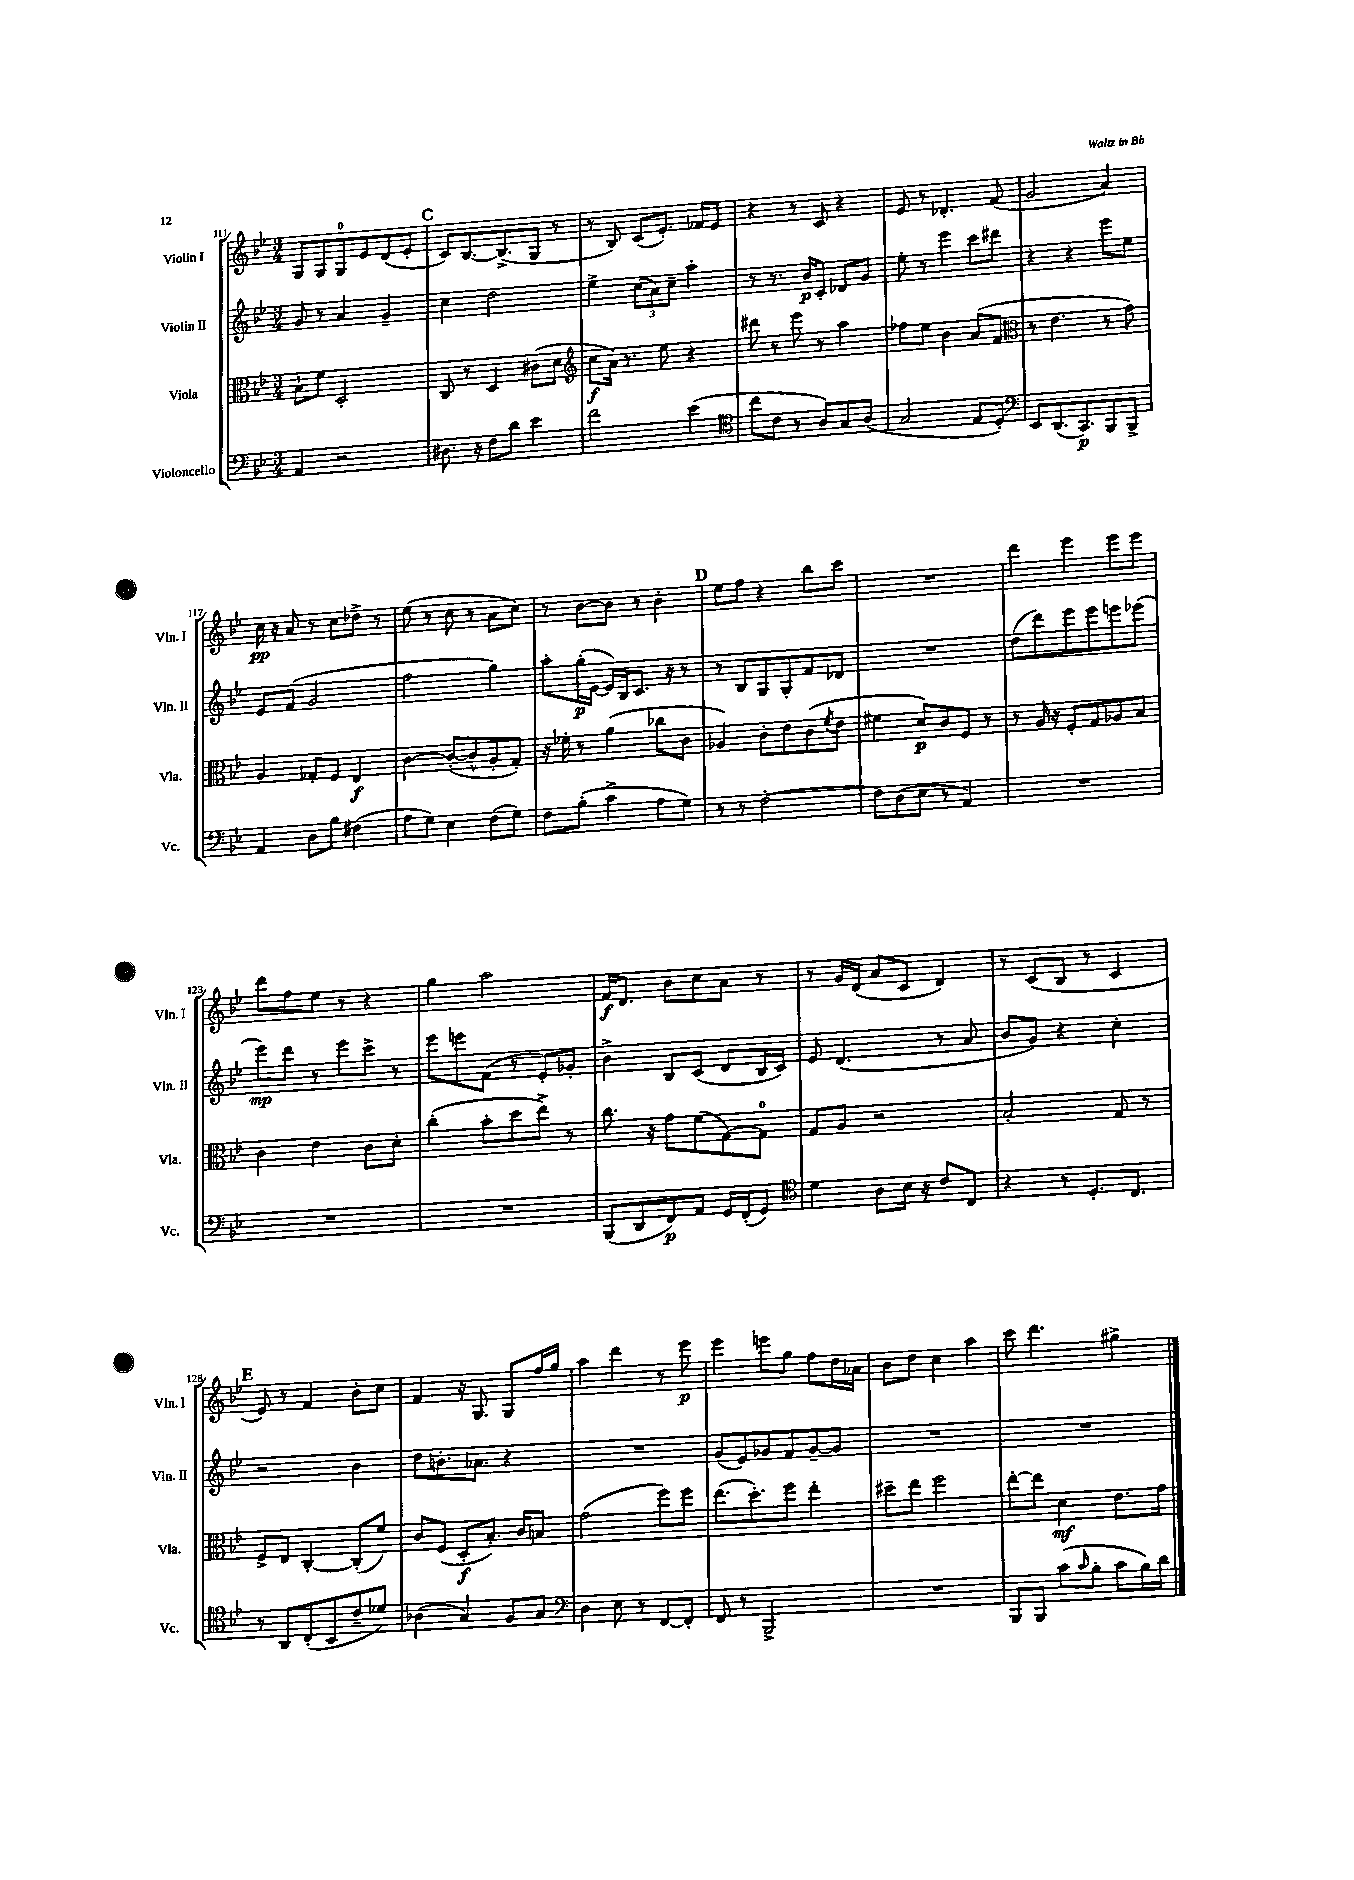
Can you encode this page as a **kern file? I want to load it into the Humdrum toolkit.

**kern	**kern	**kern	**kern
*staff4	*staff3	*staff2	*staff1
*clefF4	*clefC3	*clefG2	*clefG2
*k[b-e-]	*k[b-e-]	*k[b-e-]	*k[b-e-]
*M3/4	*M3/4	*M3/4	*M3/4
4AA	8B-`	8g	8G
.	8f	8r	8G
2r	2D'	4a	8G
.	.	.	8e-
.	.	4g~	(8d
.	.	.	8e-'
=	=	=	=
8.D#	8C	4cc	8c)
.	8r	.	[8.B-
16r	.	.	.
8F	4D	2dd	.
.	.	.	(8.B-^]
8d	.	.	.
4e-	(8c#	.	8G
.	8d	.	8r
=	=	=	=
*	*clefG2	*	*
2f	8cc	4ee-^	8r
.	16a)	.	8B-)
.	8.r	.	.
.	.	(12cc	(8c
.	.	12a)	.
.	8ee-	.	8.e-')
.	.	12cc~	.
(4e-	4r	4aa'	.
.	.	.	16f-
.	.	.	8e-
=	=	=	=
*clefC4	*	*	*
8cc	8ddd#	8r	4r
8c	8r	8.r	.
8r	8eee-	.	8r
.	.	16b-	.
8A)	8r	8c'	8c
8G	4aa	8d-	4r
(8A	.	8g	.
=	=	=	=
2G	8ff-	8ee-'	8e-
.	8ee-	8r	8r
.	4b-	4eee-	4.d-'
8E-	(8a	8ccc	.
8D')	8f	8ddd#	(8f
=	=	=	=
*clefF4	*clefC3	*	*
8EE-	8r	4r	2g
(8.DD	4.e-	.	.
.	.	4r	.
8.CC)	.	.	.
8BBB-	8r	8eee-	4a)
8BBB-^	8g)	8ee-	.
=	=	=	=
4AA	4A	8e-	16cc
.	.	.	16r
.	.	(8f	8a
8D	8G-'	2g	8r
8B-	8F	.	8cc
(4F#	4E-	.	8dd-^
.	.	.	8r
=	=	=	=
8A	[4c	2ff	(8ee-
8G)	.	.	8r
4E-	(8c'_	.	8cc
.	8c^^]	.	8r
(8F	8A'	4gg)	8a
8G)	8G')	.	8cc)
=	=	=	=
8F	16r	8aa'	8r
.	16f-'	.	.
(8B-'	8r	(16gg'	[8b-
.	.	[16e-	.
4c^	(4a	16e-])	8b-]
.	.	16B-	.
.	.	8.c	8r
8A	8cc-	.	4b-'
.	.	16r	.
8G)	8c	8r	.
=	=	=	=
8r	4A-)	8r	8ee-
8r	.	8B-	8ff
[2F'	8c'	8G	4r
.	8e-	8G'	.
.	(8c	8f	8bb-
.	8qf	.	.
.	8e-	8d-	8ccc
=	=	=	=
8F]	4f#	2.r	2.r
(8D	.	.	.
8E-	8d)	.	.
8r	8c	.	.
4AA)	8F	.	.
.	8r	.	.
=	=	=	=
2.r	8r	(8dd	4ddd
.	16A	8ddd)	.
.	16r	.	.
.	8F'	8eee-	4eee-
.	8G	8eee-	.
.	8A-	8eee	8eee-
.	8B-	(8eee-	8eee-
=	=	=	=
2.r	4c	8eee-)	8ddd
.	.	8ddd	8ff
.	4e-	8r	8ee-
.	.	8eee-	8r
.	8c	8ccc^	4r
.	8d'	8r	.
=	=	=	=
2.r	(4cc'	8eee-	4gg
.	.	8eee	.
.	8b-'	(8f	2aa
.	8dd	8r	.
.	8ee-^)	8e-')	.
.	8r	8g-'	.
=	=	=	=
(8BBB-	8.cc	4b-^	16f
.	.	.	8.d
8DD	.	.	.
.	16r	.	.
8FF)	8g	8B-	8b-
8AA	(8f	(8c	8cc
16GG	[8G)	8d	8a
(16FF'	.	.	.
8GG)	8G]	16B-	8r
.	.	16c)	.
=	=	=	=
*clefC4	*	*	*
4d	8G	8e-	8r
.	8A	(4.d	16g
.	.	.	(16d
8A	2r	.	8a
16B-	.	.	8c
16r	.	.	.
8c	.	8r	4d)
8C	.	8a	.
=	=	=	=
4r	2B-'	8b-	8r
.	.	8g)	(8c
8r	.	4r	8B-
8.D'	.	.	8r
.	8G	4cc'	4c
8.C	.	.	.
.	8r	.	.
=	=	=	=
8r	8F^	2r	8e-)
8AA	8E-	.	8r
(8C'	[4C'	.	4f
8BB-	.	.	.
8c~	(8C']	4b-	8b-'
8d-)	8f)	.	8cc
=	=	=	=
(4A-	8c	8dd	4f
.	(8F	8.b'	.
4G)	8D'	.	16r
.	.	8.a-	8.G
.	8.B-')	.	.
8F	.	4r	8G
.	16c	.	.
8G	8B	.	16ff
.	.	.	16gg
=	=	=	=
*clefF4	*	*	*
4D	(2g	2.r	4aa
8E-	.	.	4ddd
8r	.	.	.
[8FF	8ff)	.	8r
8FF']	8ff	.	8eee-
=	=	=	=
8FF	(8.ee-	(8g	4eee-
8r	.	8e-)	.
.	8.dd')	.	.
2BBB-^	.	8g-	8eee
.	8ff	8f	8gg
.	4ee-'	[8g-~	8ff
.	.	8g-]	16dd
.	.	.	16a-
=	=	=	=
2.r	8dd#~	2.r	8b-
.	8ee-	.	8dd
.	2ff	.	4cc
.	.	.	4aa
=	=	=	=
8BBB-	[8ee-'	2.r	8ccc
8BBB-	8ee-]	.	4.ddd
(8c	4d	.	.
16qqc	.	.	.
8B-'	.	.	.
8c	8.e-	.	4gg#^
16B-)	.	.	.
16d	16g	.	.
==	==	==	==
*-	*-	*-	*-
